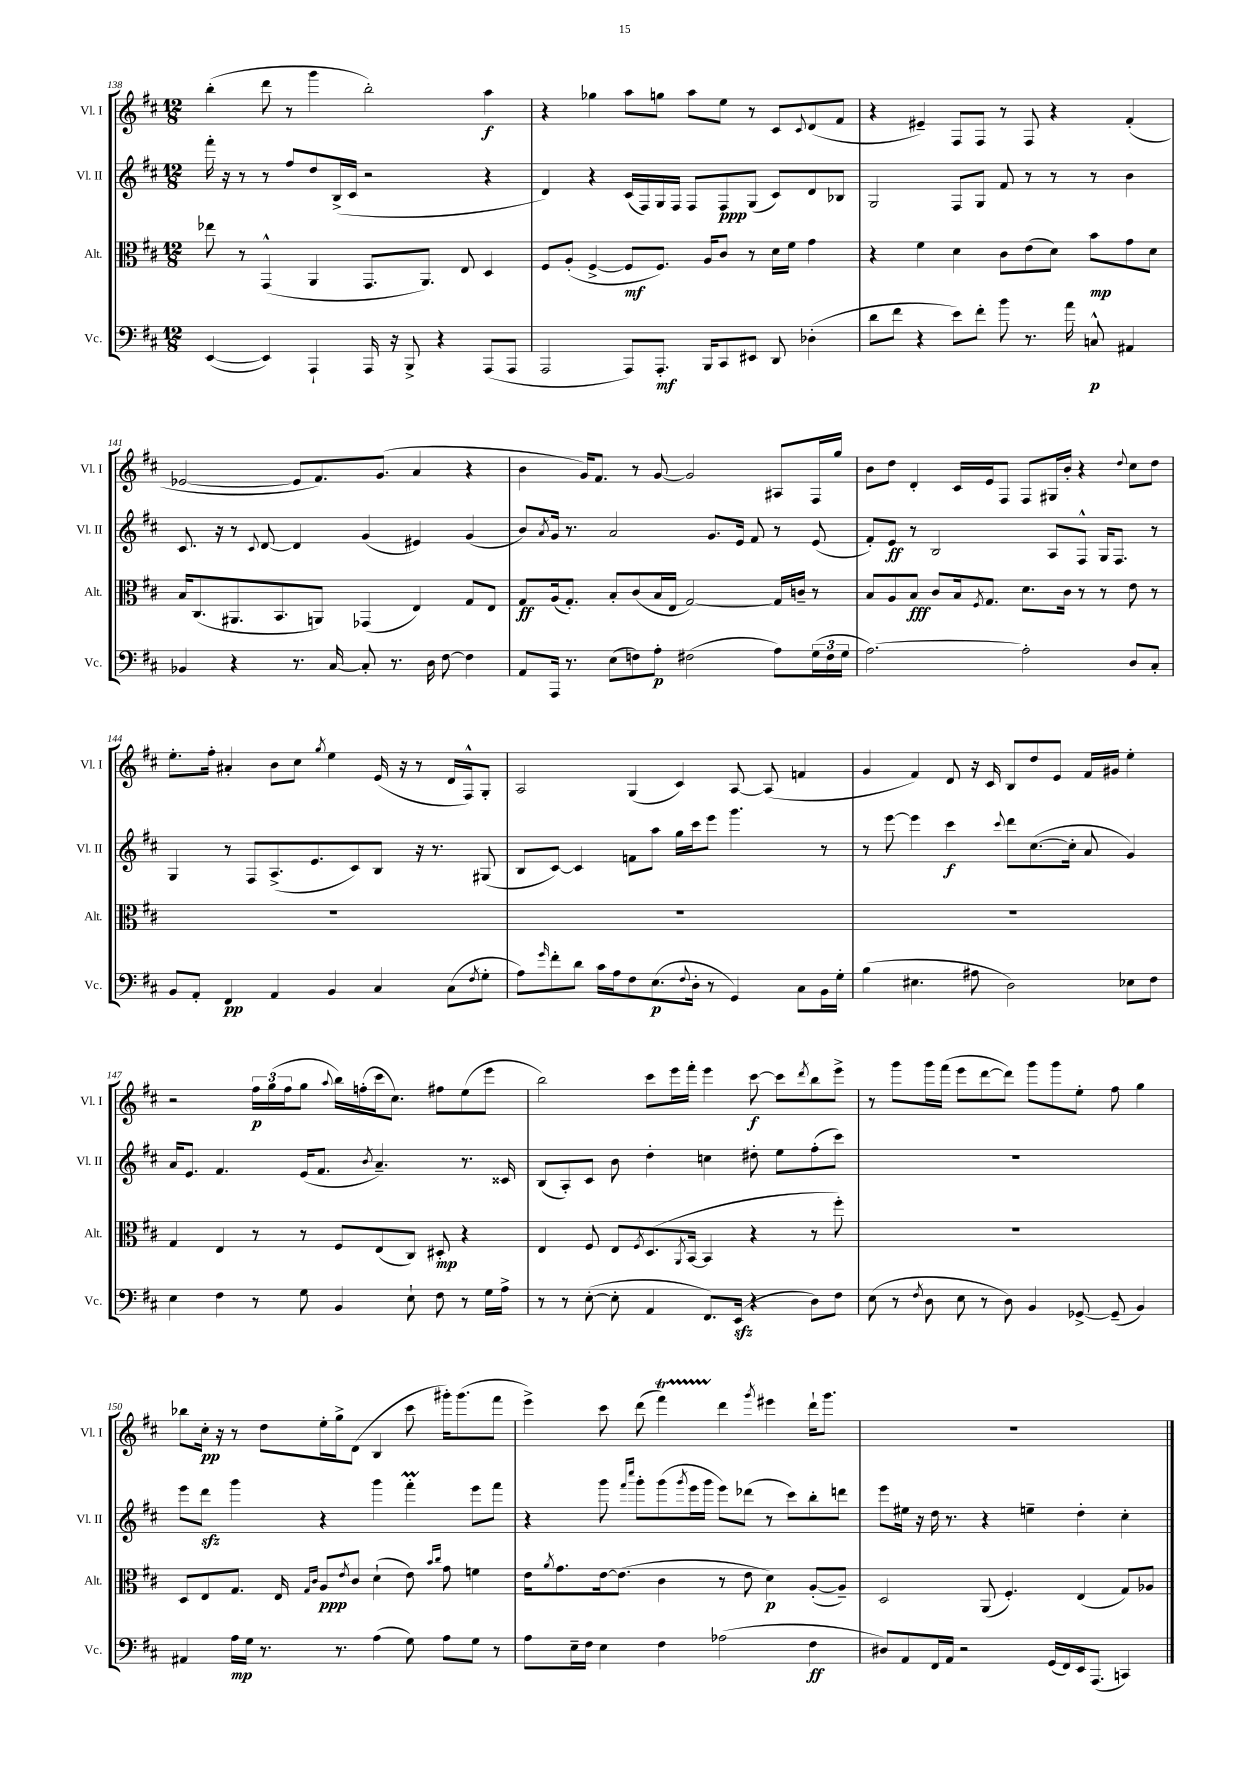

**kern	**dynam	**kern	**dynam	**kern	**dynam	**kern	**dynam
*part4	*part4	*part3	*part3	*part2	*part2	*part1	*part1
*staff4	*staff4	*staff3	*staff3	*staff2	*staff2	*staff1	*staff1
*I"Vc.	*	*I"Alt.	*	*I"Vl. II	*	*I"Vl. I	*
*I'Vc.	*	*I'Alt.	*	*I'Vl. II	*	*I'Vl. I	*
*clefF4	*	*clefC3	*	*clefG2	*	*clefG2	*
*k[f#c#]	*	*k[f#c#]	*	*k[f#c#]	*	*k[f#c#]	*
*M12/8	*	*M12/8	*	*M12/8	*	*M12/8	*
=138	=138	=138	=138	=138	=138	=138	=138
([4EE/	.	8ee-X\	.	16fff#'\	.	(4bb'\	.
.	.	.	.	16r	.	.	.
.	.	8r	.	8r	.	.	.
4EE/])	.	(4GG^^/	.	8r	.	8ddd\	.
.	.	.	.	8ff#/L	.	8r	.
4AAA`/	.	4AA/	.	8dd/	.	4ggg\	.
.	.	.	.	(16B^/L	.	.	.
.	.	.	.	16c#/JJ	.	.	.
16AAA/	.	8.GG/L	.	2r	.	2bb'\)	.
16r	.	.	.	.	.	.	.
8BBB^/	.	.	.	.	.	.	.
.	.	8.AA/J)	.	.	.	.	.
4r	.	.	.	.	.	.	.
.	.	8E/	.	.	.	.	.
(8AAA/L	.	4D/	.	4r	.	4aa\	f
8AAA/J	.	.	.	.	.	.	.
=139	=139	=139	=139	=139	=139	=139	=139
2AAA/	.	8F#/L	.	4d/)	.	4r	.
.	.	(8A'/J	.	.	.	.	.
.	.	[4F#^/	.	4r	.	4gg-X\	.
8AAA/L)	.	8F#/L]	mf	(16c#/LL	.	8aa\L	.
.	.	.	.	16F#/)	.	.	.
8.AAA'/J	mf	8.F#/J)	.	16G/	.	8ggn\J	.
.	.	.	.	16F#/JJ	.	.	.
.	.	.	.	8F#/L	.	8aa\L	.
16BBB/KL	.	16A/KL	.	.	.	.	.
8CC#/	.	8c#/J	.	8F#/	ppp	8ee\J	.
8EE#X/J	.	8r	.	(8G/J	.	8r	.
8DD/	.	16d\LL	.	8c#/L)	.	8c#/L	.
.	.	16f#\JJ	.	.	.	.	.
.	.	.	.	.	.	8qqc#/	.
(4D-X'\	.	4g\	.	8d/	.	(8d/	.
.	.	.	.	8B-X/J	.	8f#/J	.
=140	=140	=140	=140	=140	=140	=140	=140
8d\L	.	4r	.	2G/	.	4r	.
8f#\J	.	.	.	.	.	.	.
4r	.	4f#\	.	.	.	4e#X~/)	.
8e\L)	.	4d\	.	8F#/L	.	8F#/L	.
8f#'\J	.	.	.	8G/J	.	8F#/J	.
8b\	.	8c#\L	.	8f#/	.	8r	.
8.r	.	(8e\	.	8r	.	8F#/	.
.	.	8d\J)	.	8r	.	4r	.
16a\	.	.	.	.	.	.	.
8Cn^^/	p	8b\L	mp	8r	.	.	.
4AA#X/	.	8g\	.	4b\	.	(4f#'/	.
.	.	8d\J	.	.	.	.	.
!!LO:LB:g=z
=141	=141	=141	=141	=141	=141	=141	=141
4BB-X/	.	16B/KL	.	8.c#/	.	[2e-X/	.
.	.	(8.C#/	.	.	.	.	.
.	.	.	.	16r	.	.	.
4r	.	8.AA#X/	.	8r	.	.	.
.	.	.	.	8qqc#/	.	.	.
.	.	.	.	[8d/	.	.	.
.	.	8.BB/	.	.	.	.	.
8.r	.	.	.	4d/]	.	8e-/L]	.
.	.	8AAn/J)	.	.	.	8.f#/)	.
[16C#/	.	.	.	.	.	.	.
8C#'/]	.	(4GG-X/	.	(4g/	.	.	.
.	.	.	.	.	.	(8.g/J	.
8.r	.	.	.	.	.	.	.
.	.	4E/)	.	4e#X/)	.	4a/	.
16D\	.	.	.	.	.	.	.
[8F#\	.	.	.	.	.	.	.
4F#\]	.	8G/L	.	(4g/	.	4r	.
.	.	8E/J	.	.	.	.	.
=142	=142	=142	=142	=142	=142	=142	=142
8AA/L	.	8G/L	ff	8b/L)	.	4b\	.
.	.	.	.	8qa/	.	.	.
16AAA/Jk	.	(16A/k	.	16g/Jk	.	.	.
8.r	.	8.G'/J)	.	8.r	.	.	.
.	.	.	.	.	.	16g/KL)	.
.	.	.	.	.	.	8.f#/J	.
(8E\L	.	8B'/L	.	2a/	.	.	.
8Fn\)	.	(8c#/	.	.	.	8r	.
8A'\J	p	16B/L	.	.	.	[8g/	.
.	.	16E/JJ	.	.	.	.	.
(2F#X\	.	[2G/)	.	.	.	2g/]	.
.	.	.	.	8.g/L	.	.	.
.	.	.	.	16e/Jk	.	.	.
.	.	.	.	8f#/	.	.	.
8A\L)	.	16G/LL]	.	8r	.	8A#X/L	.
.	.	16cn~/JJ	.	.	.	.	.
(24G\L	.	8r	.	(8e/	.	16F#/L	.
24F#\	.	.	.	.	.	.	.
.	.	.	.	.	.	16gg/JJ	.
24G\JJ	.	.	.	.	.	.	.
=143	=143	=143	=143	=143	=143	=143	=143
[2.A\)	.	8B/L	.	8f#'/L)	.	8b\L	.
.	.	8A/	.	8e/J	ff	8dd\J	.
.	.	8B/J	fff	8r	.	4d'/	.
.	.	8c#/L	.	2B/	.	.	.
.	.	16B/k	.	.	.	16c#/LL	.
.	.	8qF#/	.	.	.	.	.
.	.	8.G/J	.	.	.	16e/J	.
.	.	.	.	.	.	8F#/J	.
2A'\]	.	8.d\L	.	.	.	8F#/L	.
.	.	.	.	8A/L	.	16G#X/L	.
.	.	16c#\Jk	.	.	.	16b'/JJ	.
.	.	8r	.	8F#^^/J	.	4r	.
.	.	8r	.	16G/KL	.	.	.
.	.	.	.	8.F#/J	.	.	.
.	.	.	.	.	.	8qqdd/	.
8D/L	.	8e\	.	.	.	8cc#\L	.
8C#'/J	.	8r	.	8r	.	8dd\J	.
!!LO:LB:g=z
=144	=144	=144	=144	=144	=144	=144	=144
8BB/L	.	1.r	.	4G/	.	8.ee'\L	.
8AA'/J	.	.	.	.	.	.	.
.	.	.	.	.	.	16ff#'\Jk	.
4FF#/	pp	.	.	8r	.	4a#X'/	.
.	.	.	.	8F#/L	.	.	.
4AA/	.	.	.	(8.A^/	.	8b\L	.
.	.	.	.	.	.	8cc#\J	.
.	.	.	.	8.e/	.	.	.
.	.	.	.	.	.	8qgg/	.
4BB/	.	.	.	.	.	4ee\	.
.	.	.	.	8c#/)	.	.	.
4C#/	.	.	.	8B/J	.	(16e/	.
.	.	.	.	.	.	16r	.
.	.	.	.	16r	.	8r	.
.	.	.	.	8.r	.	.	.
(8C#\L	.	.	.	.	.	16d/LL	.
.	.	.	.	.	.	16F#^^/J)	.
8qF#/	.	.	.	.	.	.	.
8G'\J	.	.	.	(8G#X/	.	8G'/J	.
=145	=145	=145	=145	=145	=145	=145	=145
8A\L)	.	1.r	.	8B/L	.	2A/	.
16qqg/	.	.	.	.	.	.	.
8f#'\	.	.	.	[8c#/J)	.	.	.
8d\J	.	.	.	4c#/]	.	.	.
16c#\LL	.	.	.	.	.	.	.
16A\J	.	.	.	.	.	.	.
8F#\	.	.	.	8fn\L	.	(4G/	.
(8.E\	p	.	.	8aa\J	.	.	.
.	.	.	.	16gg\LL	.	4c#/)	.
8qqF#/	.	.	.	.	.	.	.
16D'\Jk	.	.	.	16ccc#\J	.	.	.
8r	.	.	.	8eee\J	.	.	.
4GG/)	.	.	.	4.ggg\	.	[8A/	.
.	.	.	.	.	.	(8A/]	.
8C#\L	.	.	.	.	.	4fn/	.
16BB\L	.	.	.	8r	.	.	.
16G'\JJ	.	.	.	.	.	.	.
=146	=146	=146	=146	=146	=146	=146	=146
(4B\	.	1.r	.	8r	.	4g/	.
.	.	.	.	[8eee\	.	.	.
4.E#X\	.	.	.	4eee\]	.	4f#/)	.
.	.	.	.	4ccc#\	f	8d/	.
8A#X\	.	.	.	.	.	16r	.
.	.	.	.	.	.	16c#/	.
.	.	.	.	8qqccc#/	.	.	.
2D\)	.	.	.	8ddd\L	.	8B/L	.
.	.	.	.	([8.cc#\	.	8dd/	.
.	.	.	.	.	.	8e/J	.
.	.	.	.	16cc#'\Jk]	.	.	.
.	.	.	.	8a/	.	16f#/LL	.
.	.	.	.	.	.	16g#X/JJ	.
8E-X\L	.	.	.	4g/)	.	4ee'\	.
8F#\J	.	.	.	.	.	.	.
!!LO:LB:g=z
=147	=147	=147	=147	=147	=147	=147	=147
4E\	.	4G/	.	16a/KL	.	2r	.
.	.	.	.	8.e/J	.	.	.
4F#\	.	4E/	.	4.f#/	.	.	.
8r	.	8r	.	.	.	24ff#\LL	p
.	.	.	.	.	.	(24gg\	.
.	.	.	.	.	.	24ff#\J	.
8G\	.	8r	.	(16e/KL	.	8gg\J	.
.	.	.	.	8.f#/J	.	.	.
.	.	.	.	.	.	8qqaa/	.
4BB/	.	8F#/L	.	.	.	16bb\LL)	.
.	.	.	.	.	.	(16ffn'\	.
.	.	.	.	8qb/	.	.	.
.	.	(8E/	.	4.a~/)	.	16ccc#\J	.
.	.	.	.	.	.	8.cc#\J)	.
8E`\	.	8C#/J)	.	.	.	.	.
8F#\	.	8D#X'/	mp	.	.	8ff#X\L	.
8r	.	4r	.	8.r	.	(8ee\	.
16G\LL	.	.	.	.	.	8eee\J	.
16A^\JJ	.	.	.	16c##X/	.	.	.
=148	=148	=148	=148	=148	=148	=148	=148
8r	.	4E/	.	(8B/L	.	2bb\)	.
8r	.	.	.	8A'/)	.	.	.
([8E'\	.	8F#/	.	8c#/J	.	.	.
8E'\]	.	8E/L	.	8b\	.	.	.
.	.	8qF#/	.	.	.	.	.
4AA/	.	(8.D/	.	4dd'\	.	8ccc#\L	.
.	.	.	.	.	.	16eee\L	.
.	.	8qAA/	.	.	.	.	.
.	.	[16BB/Jk	.	.	.	16fff#'\JJ	.
8.FF#/L)	.	4BB/]	.	4ccn\	.	4eee\	.
(16EEzz/Jk	.	.	.	.	.	.	.
4r	.	4r	.	8dd#X'\	.	[8ccc#\	f
.	.	.	.	8ee\L	.	8ccc#\L]	.
.	.	.	.	.	.	8qddd/	.
8D\L)	.	8r	.	(8ff#'\	.	8bb\	.
8F#\J	.	8ff#'\)	.	8ccc#\J)	.	8eee^\J	.
=149	=149	=149	=149	=149	=149	=149	=149
(8E\	.	1.r	.	1.r	.	8r	.
8r	.	.	.	.	.	8ggg\L	.
8qF#/	.	.	.	.	.	.	.
8D\	.	.	.	.	.	16ggg\L	.
.	.	.	.	.	.	(16fff#\JJ	.
8E\	.	.	.	.	.	8eee\L	.
8r	.	.	.	.	.	[8ddd\	.
8D\)	.	.	.	.	.	8ddd\J])	.
4BB/	.	.	.	.	.	8ggg\L	.
.	.	.	.	.	.	8ggg\	.
[8GG-X^/	.	.	.	.	.	8ee'\J	.
(8GG-~/]	.	.	.	.	.	8ff#\	.
4BB/)	.	.	.	.	.	4gg\	.
!!LO:LB:g=z
=150	=150	=150	=150	=150	=150	=150	=150
4AA#X/	.	8D/L	.	8eee\L	.	8bb-X\L	.
.	.	8E/	.	8dddzz\J	.	16cc#'\Jk	pp
.	.	.	.	.	.	16r	.
16A\LL	mp	8.G/J	.	4ggg\	.	8r	.
16G\JJ	.	.	.	.	.	.	.
8.r	.	.	.	.	.	8dd\L	.
.	.	16E/	.	.	.	.	.
.	.	16qqG/LL	.	.	.	.	.
.	.	16qqc#/JJ	.	.	.	.	.
.	.	8A/L	ppp	4r	.	16ee'\L	.
8.r	.	.	.	.	.	16gg^\J	.
.	.	8qe/	.	.	.	.	.
.	.	8c#/J	.	.	.	(8d\J	.
(4A\	.	(4d`\	.	4ggg\	.	4B/	.
8G\)	.	8e\)	.	4fff#m'\	.	8ccc#\	.
.	.	16qqb/LL	.	.	.	.	.
.	.	16qqcc#/JJ	.	.	.	.	.
8A\L	.	8g\	.	.	.	16ggg#X'\KL)	.
.	.	.	.	.	.	(8.ggg#\	.
8G\J	.	4fn\	.	8eee\L	.	.	.
8r	.	.	.	8fff#\J	.	8fff#\J	.
=151	=151	=151	=151	=151	=151	=151	=151
8A\L	.	16e\KL	.	4r	.	4eee^\)	.
.	.	8qa/	.	.	.	.	.
.	.	8.g\	.	.	.	.	.
16E~\L	.	.	.	.	.	.	.
16F#\JJ	.	.	.	.	.	.	.
4E\	.	[16e\k	.	8ggg\	.	8ccc#\	.
.	.	(8.e\J]	.	.	.	.	.
.	.	.	.	16qqfff#/LL	.	.	.
.	.	.	.	16qqcccc#/JJ	.	.	.
.	.	.	.	8ggg'\L	.	(8ddd\	.
4F#\	.	4c#\	.	(8ggg\	.	4fff#t\)	.
.	.	.	.	8qggg/	.	.	.
.	.	.	.	16eee\L	.	.	.
.	.	.	.	16ggg\JJ	.	.	.
(2A-X\	.	8r	.	8eee\L)	.	4ddd\	.
.	.	8e\	.	(8ddd-X\J	.	.	.
.	.	.	.	.	.	8qggg/	.
.	.	4d\)	p	8r	.	4eee#X\	.
.	.	.	.	8ccc#\L)	.	.	.
4F#\	ff	([8A'/L	.	8bb'\	.	16ddd`\KL	.
.	.	.	.	.	.	8.ggg\J	.
.	.	8A~/J])	.	8dddn\J	.	.	.
=152	=152	=152	=152	=152	=152	=152	=152
8D#X/L)	.	2D/	.	8eee\L	.	1.r	.
8AA/	.	.	.	16ee#X\Jk	.	.	.
.	.	.	.	16r	.	.	.
16FF#/L	.	.	.	16dd\	.	.	.
16AA/JJ	.	.	.	8.r	.	.	.
2r	.	.	.	.	.	.	.
.	.	(8AA/	.	4r	.	.	.
.	.	4.F#'/)	.	.	.	.	.
.	.	.	.	4een~\	.	.	.
(16GG/LL	.	.	.	.	.	.	.
16FF#/)	.	.	.	.	.	.	.
16EE/J	.	(4E/	.	4dd'\	.	.	.
(8.AAA/J	.	.	.	.	.	.	.
4CCn/)	.	8G/L)	.	4cc#'\	.	.	.
.	.	8A-X/J	.	.	.	.	.
==	==	==	==	==	==	==	==
*-	*-	*-	*-	*-	*-	*-	*-
